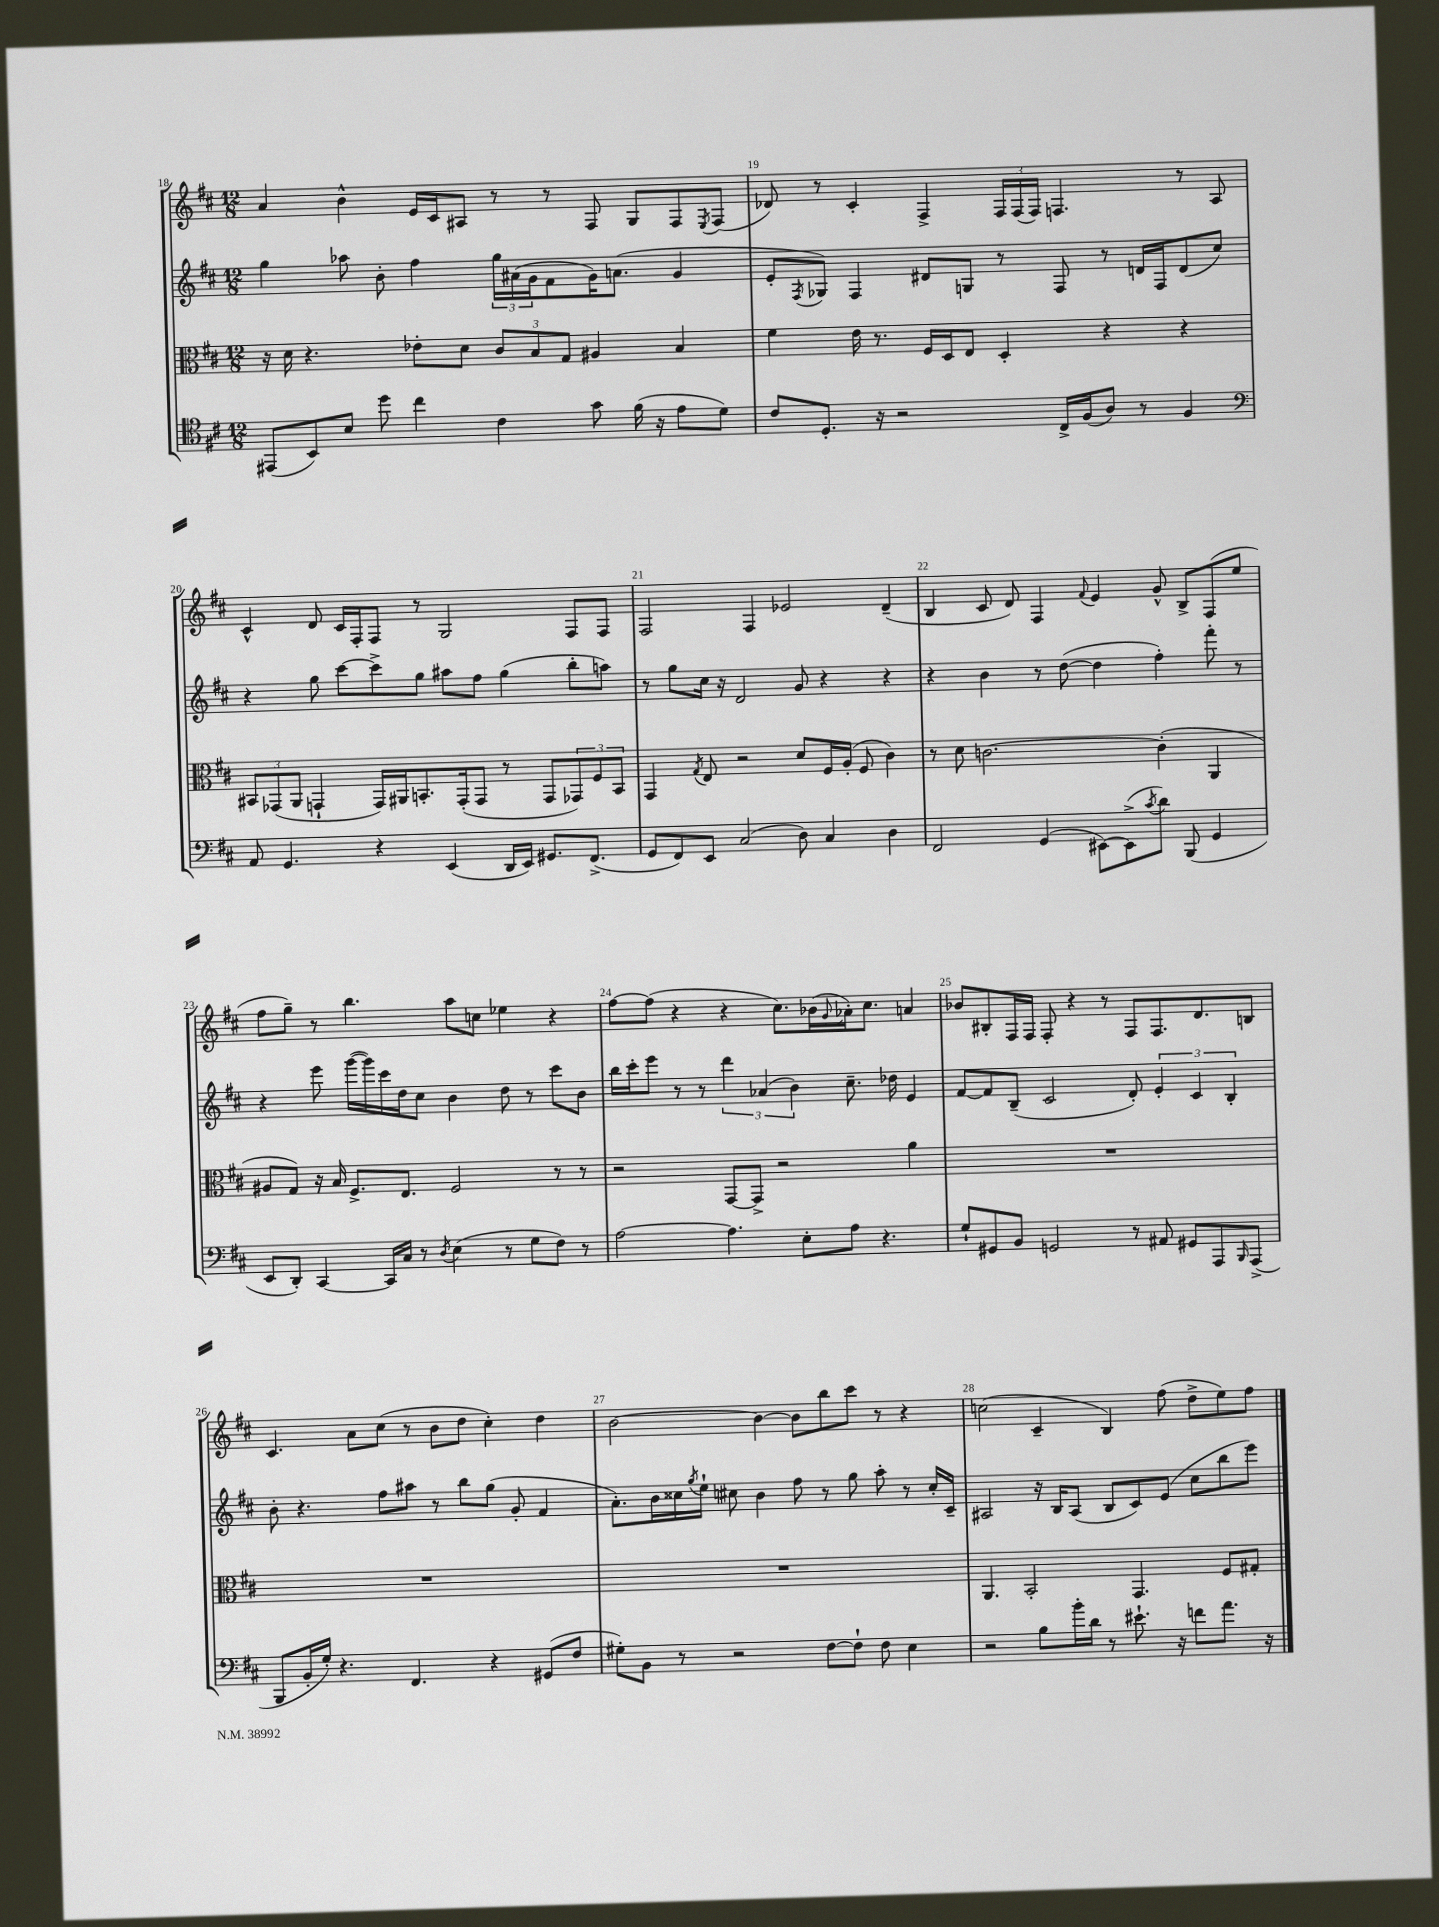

**kern	**kern	**kern	**kern
*staff4	*staff3	*staff2	*staff1
*clefC4	*clefC3	*clefG2	*clefG2
*k[f#c#]	*k[f#c#]	*k[f#c#]	*k[f#c#]
*M12/8	*M12/8	*M12/8	*M12/8
(8EE#	16r	4gg	4a
.	16d	.	.
8BB)	4.r	.	.
8B	.	8aa-	4b^^
8dd	.	8b'	.
4cc#	8e-'	4ff#	16e
.	.	.	16c#
.	8d	.	8A#
4c#	12c#	24gg	8r
.	.	(24a#	.
.	12B	24g	.
.	.	8f#	8r
.	12G	.	.
8g	4A#	16g)	8F#
.	.	(8.a	.
(16f#	.	.	8G
16r	.	.	.
8e	4B	4g	8F#
.	.	.	8qE
8d)	.	.	(8F#
=	=	=	=
8c#	4f#	8e'	8d-)
.	.	8qF#	.
8.D'	.	8G-)	8r
.	16e	4F#	4c#'
16r	8.r	.	.
2r	.	.	.
.	16F#	8d#	4F#^
.	16D	.	.
.	8E	8G	.
.	4D'	8r	24F#
.	.	.	(24F#
.	.	.	24F#)
16C#^	.	8F#	4.F
(16F#	.	.	.
8A)	4r	8r	.
8r	.	16d	.
.	.	16F#	.
4F#	4r	(8d	8r
.	.	8cc#)	8A
=	=	=	=
*clefF4	*	*	*
8AA	12BB#	4r	4c#^^
.	(12GG-	.	.
4.GG	.	.	.
.	12AA	.	.
.	4GG`	8gg	8d
.	.	[8ccc#	16c#
.	.	.	16F#'
4r	16GG)	8ccc#^]	8F#
.	16AA#	.	.
.	8.BB'	8gg	8r
(4EE	.	8aa#	2G
.	(16GG'	.	.
.	8GG	8ff#	.
16DD	8r	(4gg	.
16EE)	.	.	.
8.GG#	8GG	.	.
.	12GG-)	8bb'	8F#
(8.FF#^	.	.	.
.	12F#	.	.
.	.	8aa)	8F#
.	12BB	.	.
=	=	=	=
8GG	4GG	8r	2F#
8FF#)	.	8gg	.
.	8qG	.	.
8EE	8E	16cc#	.
.	.	16r	.
(2C#	2r	2d	.
.	.	.	4F#
.	.	.	2e-
8D)	8d	8g	.
4C#	16F#	4r	.
.	(16A'	.	.
.	8F#	.	.
4D	4c#)	4r	(4d~
=	=	=	=
2FF#	8r	4r	4B
.	8d	.	.
.	[2.c	4b	8c#
.	.	.	8d)
(4GG	.	8r	4F#
.	.	([8dd	.
.	.	.	8qqf#
[8EE#)	.	4dd]	4e
(8EE#^]	.	.	.
8qc#	.	.	.
8d)	(4c']	4ff#')	8g^^
(8BBB	.	.	8B^
4GG	4AA	8fff#'	(8F#
.	.	8r	8ee
=	=	=	=
8EE	8A#	4r	8ff#
8DD')	8G)	.	8gg~)
[4CC#	16r	8eee	8r
.	16B	.	.
.	8.F#^	([16ggg	4.bb
.	.	16ggg])	.
16CC#]	.	16ccc#	.
16C#	8.E	16dd	.
8r	.	8cc#	.
8qD	.	.	.
(4E	2F#	4b	8aa
.	.	.	8cc
8r	.	8dd	4ee-
8G	.	8r	.
8F#)	8r	8ccc#	4r
8r	8r	8b	.
=	=	=	=
[2A	2r	16bb	[8ff#
.	.	16ccc#'	.
.	.	8eee	(8ff#]
.	.	8r	4r
.	.	8r	.
4.A]	[8GG	6ddd	4r
.	8GG^]	.	.
.	.	(6a-	.
.	2r	.	8.cc#)
.	.	6b)	.
8E'	.	.	.
.	.	.	(16b-
.	.	.	8qqg
8A	.	8.cc#~	16a-')
.	.	.	8.cc#
4.r	.	.	.
.	.	16dd-	.
.	4a	4e	4a
=	=	=	=
8G`	1.r	[8f#	8b-
8GG#	.	8f#]	8B#'
8BB	.	(8B~	16F#
.	.	.	16F#
2GG	.	2c#	8F#'
.	.	.	4r
.	.	.	8r
8r	.	8d')	8F#
8AA#	.	6e'	8.F#
8GG#	.	.	.
.	.	6c#	.
.	.	.	8.d
8AAA	.	.	.
.	.	6B'	.
16qqBBB	.	.	.
(8AAA^	.	.	8B
=	=	=	=
8BBB	1.r	8b'	4.c#
16BB'	.	4.r	.
16G')	.	.	.
4.r	.	.	.
.	.	.	8a
.	.	8ff#	(8cc#
4.FF#	.	8aa#	8r
.	.	8r	8b
.	.	8bb	8dd
4r	.	(8gg	4cc#')
.	.	8g'	.
(8GG#	.	4f#	4dd
8F#	.	.	.
=	=	=	=
8G#')	1.r	8.a')	[2b
8BB	.	.	.
.	.	16b	.
8r	.	16cc##	.
.	.	8qgg	.
.	.	16ee`	.
2r	.	8cc#	.
.	.	4b	4b_
.	.	8ff#	8b]
[8F#	.	8r	8bb
8F#`]	.	8gg	8ccc#
8F#	.	8aa'	8r
4E	.	8r	4r
.	.	16cc#'	.
.	.	16c#~	.
=	=	=	=
2r	4.AA	2A#	(2cc
.	2BB'	.	.
8B	.	16r	4c#~
.	.	16B	.
16b'	.	(8A#	.
16d	.	.	.
8r	.	8B	4B)
8.e#`	4.GG	8c#)	.
.	.	(8e	(8ff#
16r	.	.	.
8f	.	8cc#	8dd^
8.a	8F#	8bb	8ee)
.	8G#'	8eee)	8ff#
16r	.	.	.
==	==	==	==
*-	*-	*-	*-
